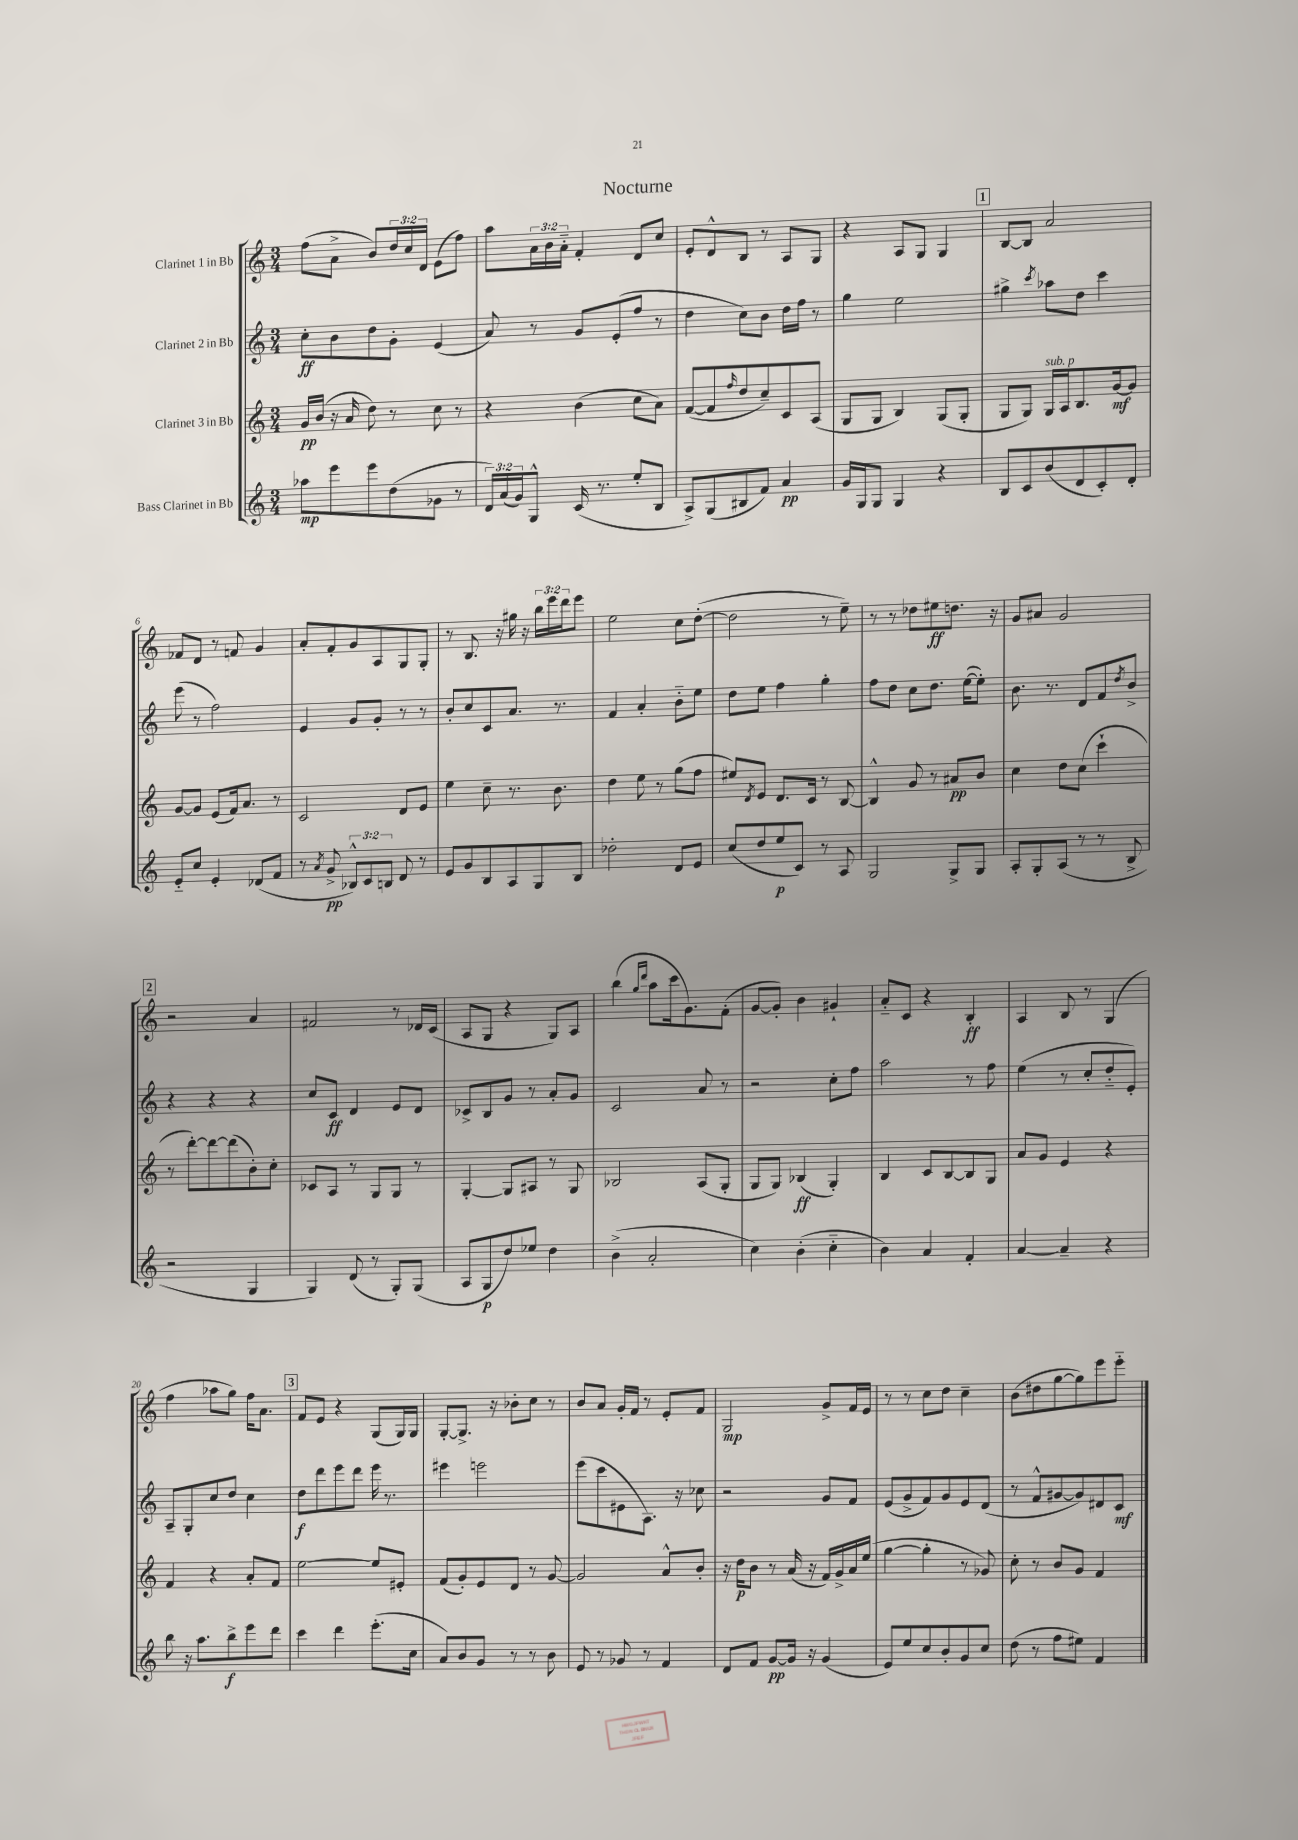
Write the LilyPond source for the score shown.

\header { title = "Nocturne" }
<<
\new StaffGroup <<
\new Staff = "s0" \with { instrumentName = "Clarinet 1 in Bb" } {
    \clef treble \key c \major \numericTimeSignature \time 3/4 \override Staff.TupletNumber.text = #tuplet-number::calc-fraction-text
    f''8( a'8-> b'8) \tuplet 3/2 { d''16 c''16 d'16 } e'8( f''8) |
    a''8 \tuplet 3/2 { a'16 b'16 a'16-_ } f'4-. d'8 c''8 |
    e'8-. d'8-^ b8 r8 a8 g8 |
    r4 a8 g8 g4 |
    \mark \markup { \box "1" } b8~ b8 a'2 |
    fes'8 d'8 r8 f'8 g'4 |
    a'8-. f'8-. g'8 a8 g8 g8-. |
    r8 b8. r16 gis''16 r16 \tuplet 3/2 { b''16 e'''16 d'''16 } e'''8 |
    e''2 c''8 d''8~-.( |
    d''2 r8 e''8--) |
    r8 r8 des''8 eis''8\ff d''8. r16 |
    g'8 ais'8 g'2 |
    \mark \markup { \box "2" } r2 a'4 |
    fis'2 r8 des'16 c'16( |
    a8 g8 r4 g8) a8 |
    b''4( \grace { g''16 d'''16 } a''8 c'''16 g'8.) f'8-.( |
    g'8~ g'8-.) b'4 gis'4-! |
    a'8-_ c'8 r4 b4-.\ff |
    a4 b8 r8 g4( |
    f''4 aes''8 g''8) f''16 a'8. |
    \mark \markup { \box "3" } f'8 e'8 r4 g8( g16) g16 |
    g8~-. g8.-> r16 bes'8-. c''8 r8 |
    b'8 a'8 g'16-. f'16 r8 e'8-. f'8 |
    g2\mp g'8-> f'16 e'16 |
    r8 r8 c''8 d''8 c''4-- |
    b'8( dis''8 g''8~ g''8) e'''8 e'''8-_ \bar "|." |
}
\new Staff = "s1" \with { instrumentName = "Clarinet 2 in Bb" } {
    \clef treble \key c \major \numericTimeSignature \time 3/4
    c''8-.\ff b'8 d''8 g'8-. e'4( |
    a'8) r8 g'8 e'8-.( f''8 r8 |
    d''4 c''8) b'8 d''16 f''16 r8 |
    g''4 e''2 |
    \mark \markup { \box "1" } gis''4-> \acciaccatura { c'''8 } aes''8 d''8 c'''4 |
    e'''8( r8 f''2) |
    e'4 g'8 g'8-. r8 r8 |
    b'8-. c''8 c'8 a'8. r8. |
    f'4 a'4-. b'8-_ e''8 |
    d''8 e''8 f''4 g''4-. |
    f''8 d''8 c''8 d''8. e''16~( e''8-.) |
    b'8. r8. d'8 f'8 \acciaccatura { d''8 } b'8-> |
    \mark \markup { \box "2" } r4 r4 r4 |
    c''8 c'8\ff d'4 e'8 d'8 |
    ces'8-> b8 g'8 r8 a'8-. g'8 |
    c'2 a'8 r8 |
    r2 c''8-. f''8 |
    a''2 r8 f''8 |
    e''4( r8 c''8-. d''8-_ e'8-.) |
    a8-- g8-. c''8 d''8 c''4 |
    \mark \markup { \box "3" } d''8\f d'''8 e'''8 d'''8 e'''16 r8. |
    eis'''4 e'''2 |
    e'''8( c'''8 eis'8 a8.) r16 ces''8 |
    r2 g'8 f'8 |
    e'8( g'8-> f'8) g'8 e'8 d'8( |
    r8 f'8-^ gis'8~ gis'8) dis'8 c'8\mf \bar "|." |
}
\new Staff = "s2" \with { instrumentName = "Clarinet 3 in Bb" } {
    \clef treble \key c \major \numericTimeSignature \time 3/4
    g'16\pp b'16( r16 a'16 d''8) r8 c''8 r8 |
    r4 b'4( c''8 a'8) |
    f'8~( f'8 \grace { f''16 } d''8 c''8--) c'8 a8( |
    g8 g8 b4) g8( g8-. |
    \mark \markup { \box "1" } g8 g8) g16^\markup { \italic "sub. p" } a16 b8. g'16~\mf g'8 |
    g'8~ g'8 e'8( f'16) a'8. r8 |
    c'2 d'8 e'8 |
    e''4 c''8-- r8. b'8. |
    d''4 e''8 r8 g''8( f''8 |
    eis''8) \acciaccatura { d'8 } e'8 d'8. c'16 r8 b8~ |
    b4-^ g'8 r8 ais'8\pp b'8 |
    c''4 d''8 c''8( c'''4-! |
    \mark \markup { \box "2" } r8 d'''8~-.) d'''8~ d'''8( b'8-.) c''8-. |
    ces'8 a8 r8 g8 g8 r8 |
    g4~-. g8 ais8 r8 g8 |
    bes2 a8( g8-. |
    g8 g8) bes4\ff( g4-.) |
    b4 c'8 b8~ b8 g8 |
    a'8 g'8 e'4 r4 |
    f'4 r4 a'8-. f'8 |
    \mark \markup { \box "3" } e''2~ e''8 eis'8-. |
    f'8( g'8-.) e'8 d'8 r8 g'8~ |
    g'2 a'8-^ b'8-. |
    r16 d''16\p b'8 r8 a'16( r16 f'16) g'16-> a'16 e''16( |
    g''4~ g''4-. r8 ges'8) |
    c''8-. r8 b'8 g'8 f'4 \bar "|." |
}
\new Staff = "s3" \with { instrumentName = "Bass Clarinet in Bb" } {
    \clef treble \key c \major \numericTimeSignature \time 3/4 \override Staff.TupletNumber.text = #tuplet-number::calc-fraction-text
    aes''8\mp e'''8 e'''8 d''8( ges'8 r8 |
    \tuplet 3/2 { d'16) a'16( g'16) } g8-^ c'16( r8. e''8-. b8 |
    a8->) g8( bis8 f'8) a'4\pp |
    g'16 g16 g8 g4 r4 |
    \mark \markup { \box "1" } b8 c'8 b'8( d'8 c'8-.) d'8-. |
    e'8-_ c''8 e'4-. des'8( f'8 |
    r8 \acciaccatura { a'8 } g'8->\pp \tuplet 3/2 { bes8-^) c'8 b8 } d'8 r8 |
    e'8 g'8 b8 a8 g8 b8 |
    des''2-. d'8 e'8 |
    c''8( d''8 e''8\p c'8) r8 a8 |
    g2 g8-> g8 |
    a8-. g8-. a8( r8 r8 b8-> |
    \mark \markup { \box "2" } r2 g4 |
    g4) d'8( r8 g8-.) g8( |
    a8 g8\p d''8) ees''8 d''4 |
    b'4->( a'2-. |
    c''4) b'4-.( c''4-_ |
    b'4) a'4 f'4-. |
    a'4~ a'4-- r4 |
    b''8 r16 a''8. b''8->\f e'''8 d'''8 |
    \mark \markup { \box "3" } c'''4 d'''4 e'''8.-.( c''16 |
    a'8) b'8 g'8 r8 r8 b'8 |
    e'8 r8 ges'8 r8 f'4 |
    d'8 f'8 g'8~\pp g'16 r16 g'4( |
    e'8) e''8 c''8 b'8-. g'8 c''8 |
    d''8( r8 f''8 eis''8) f'4 \bar "|." |
}
>>
>>
